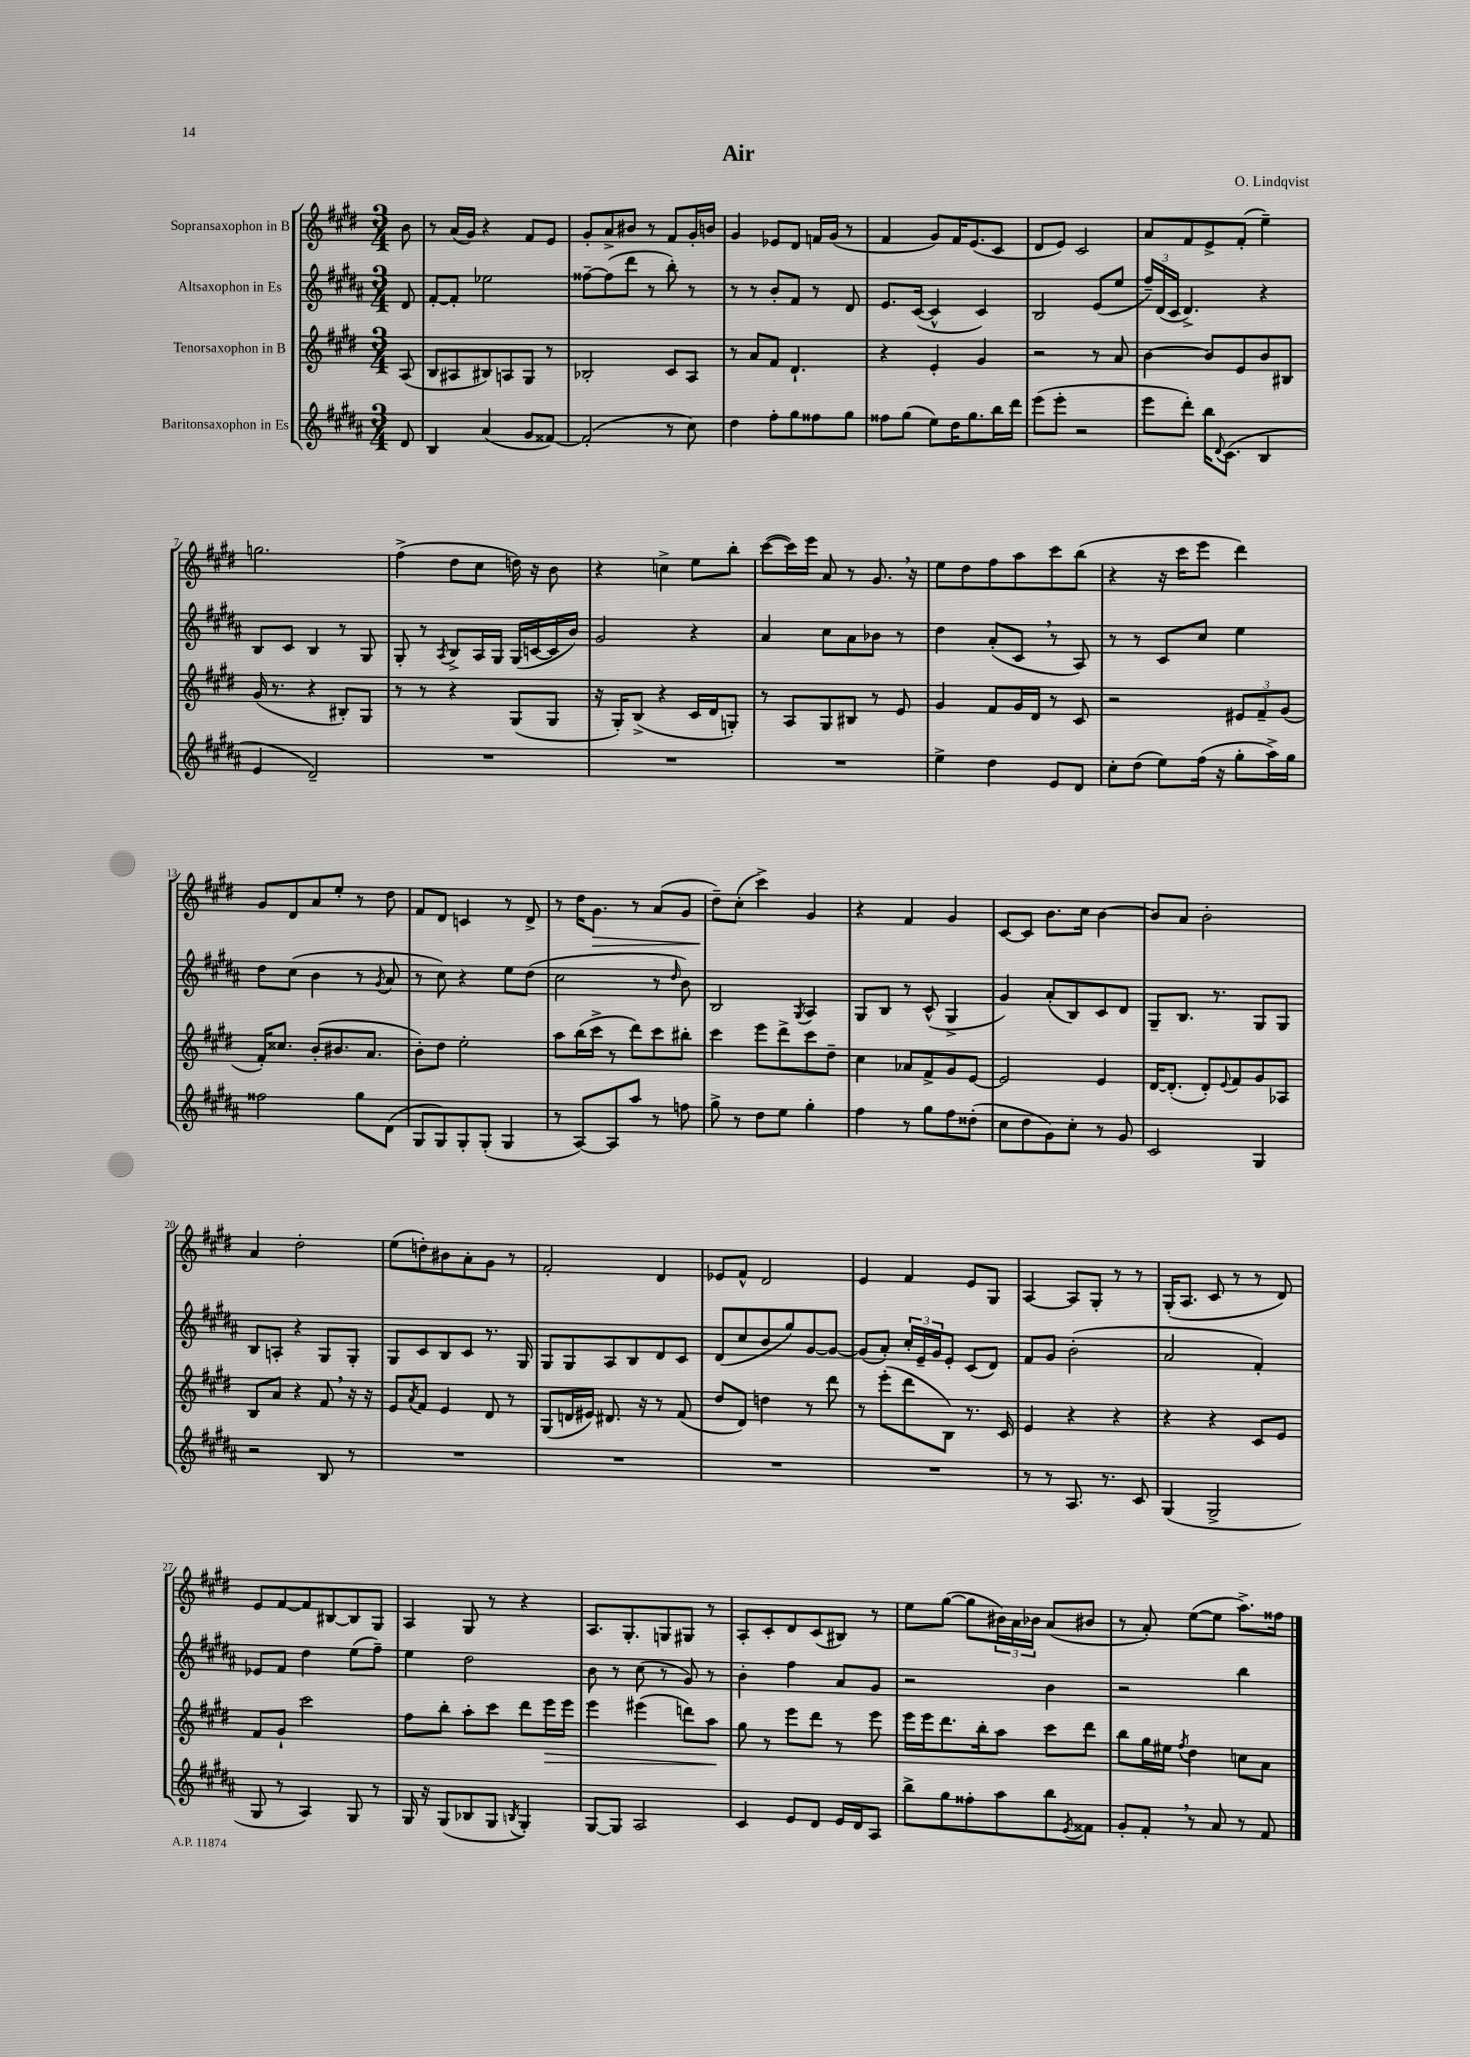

**kern	**kern	**kern	**kern
*staff4	*staff3	*staff2	*staff1
*clefG2	*clefG2	*clefG2	*clefG2
*k[f#c#g#d#a#]	*k[f#c#g#d#]	*k[f#c#g#d#a#]	*k[f#c#g#d#]
*M3/4	*M3/4	*M3/4	*M3/4
8d#/	(8A/	8d#/	8b\
=	=	=	=
4B/	8B/L	[8f#'/L	8r
.	8A#/	8f#'/]J	(16a/LL
.	.	.	16g#/JJ)
(4a#/	8B#/)	2ee-\	4r
.	8A/	.	.
8g#/L	8G#/J	.	8f#/L
[8f##/J)	8r	.	8e/J
=	=	=	=
(2f##'/]	2B-'/	[8ff##~\L	8g#'/L
.	.	(8ff##\]	8a^/
.	.	8ddd#\J	8b#/J
.	.	8r	8r
8r	8c#/L	8bb'\)	8f#/L
8cc#\)	8A/J	8r	16g#'/L
.	.	.	16b/JJ
=	=	=	=
4dd#\	8r	8r	4g#/
.	8a/L	8r	.
8ff#'\L	8f#/J	8b'/L	8e-/L
8gg#\	4.d#`/	8f#/J	8d#/J
8ff##\	.	8r	16f/LL
.	.	.	(16g#/JJ
8gg#\J	.	8d#/	8r
=	=	=	=
8ff##\L	4r	8.e/L	4f#/
(8gg#\J	.	.	.
.	.	([16c#/Jk	.
8ee\L)	4e'/	4c#^^/]	8g#/L)
16dd#\K	.	.	16f#/K
8.gg#\	.	.	(8.e/
.	4g#/	4c#/)	.
16bb\L	.	.	8c#/J
16ddd#\JJ	.	.	.
=	=	=	=
(8eee\L	2r	2B/	8d#/L
8eee'\J	.	.	8e/J)
2r	.	.	2c#/
.	8r	(8e/L	.
.	8a/	8ee/J	.
=	=	=	=
8eee\L	[4b\	24ff#~/LL)	8a/L
.	.	(24d#/	.
.	.	24c#/JJ	.
8ddd#'\J)	.	4.d#^/)	8f#/
16bb\LK	8b/]L	.	8e^/
8qqd#/	.	.	.
(8.c#\J	.	.	.
.	8e/	.	(8f#'/J
4B/	8b/	4r	4ee~\)
.	8B#/J	.	.
=	=	=	=
4e/	(16g#/	8B/L	2.gg\
.	8.r	.	.
.	.	8c#/J	.
2d#~/)	4r	4B/	.
.	8B#'/L)	8r	.
.	8G#/J	8G#/	.
=	=	=	=
2.r	8r	8G#'/	(4ff#^\
.	8r	8r	.
.	.	8qA#/	.
.	4r	8B^/L	8dd#\L
.	.	16A#/L	8cc#\J
.	.	16G#/JJ	.
.	(8G#/L	(16G#/LL	16dd\)
.	.	[16c/	16r
.	8G#/J	16c/]	8b\
.	.	16b/JJ)	.
=	=	=	=
2.r	16r	2g#/	4r
.	16G#'/LK)	.	.
.	(8B^/J	.	.
.	4r	.	4cc^\
.	16c#/LL	4r	8ee\L
.	16d#/J	.	.
.	8G'/J)	.	8bb'\J
=	=	=	=
2.r	8r	4a#/	([8ccc#\L
.	8A/L	.	16ccc#\]L)
.	.	.	16eee\JJ
.	8G#/	8cc#\L	8a/
.	8B#/J	8a#\	8r
.	8r	8b-\J	8.g#/
.	8e/	8r	.
.	.	.	16r
=	=	=	=
4ee^\	4g#/	4dd#\	8ee\L
.	.	.	8dd#\
4dd#\	8f#/L	(8a#'/L	8ff#\
.	16g#/L	8c#/J	8aa\
.	16d#/JJ	.	.
8e/L	8r	8r	8ccc#\
8d#/J	8c#/	8A#/)	(8bb\J
=	=	=	=
8cc#'\L	2r	8r	4r
(8dd#\J	.	8r	.
8ee\L)	.	8c#/L	16r
.	.	.	16ccc#\LK
(16ff#\Jk	.	8cc#/J	8eee\J
16r	.	.	.
8gg#'\L	12e#/L	4ee\	4ddd#\)
.	12f#~/	.	.
16aa#^\L)	.	.	.
.	(12g#/J	.	.
16gg#\JJ	.	.	.
=	=	=	=
2ff##\	16f#'/LK)	8dd#\L	8g#/L
.	8.cc##/J	.	.
.	.	(8cc#\J	8d#/
.	(8b'/L	4b\	8a/
.	8.b#/	.	8ee'/J
8gg#\L	.	8r	8r
.	8.a/J	.	.
.	.	8qg#/	.
(8d#\J	.	8a#/	8dd#\
=	=	=	=
8G#/L	8b'\L)	8r	8f#/L
8G#/)	8dd#\J	8cc#\)	8d#/J
8G#'/	2ee'\	4r	4c/
(8G#'/J	.	.	.
4G#/	.	8ee\L	8r
.	.	(8dd#\J	8d#^/
=	=	=	=
8r	8aa\L	2cc#\	8r
[8A#/L)	(16bb\L	.	16dd#\LK
.	16ccc#^\JJ	.	8.g#\J
8A#/]	8r	.	.
8aa#/J	8ddd#\L)	.	8r
8r	8ccc#\	8r	(8a/L
.	.	16qqdd#/	.
8ff\	8bb#'\J	8b\)	8g#/J
=	=	=	=
8gg#^\	4ccc#\	2B/	8dd#~\L)
8r	.	.	(8cc#'\J
8dd#\L	8eee\L	.	4ccc#^\)
8ee\J	8ddd#^\	.	.
.	.	8qG#/	.
4gg#'\	8ccc#\	4A#/	4g#/
.	8dd#~\J	.	.
=	=	=	=
4ff#\	4cc#\	8G#/L	4r
.	.	8B/J	.
8r	8a-/L	8r	4f#/
8gg#\L	8f#^/	(8c#^^/	.
8ff#\	8g#/	4G#^/	4g#/
(8dd##'\J	[8e/J	.	.
=	=	=	=
8cc#\L	2e/]	4g#/)	[8c#/L
8dd#\	.	.	8c#/]J
8g#\)	.	(8a#'/L	8.b\L
8cc#'\J	.	8B/)	.
.	.	.	16cc#\Jk
8r	4e/	8c#/	[4b\
8g#/	.	8d#/J	.
=	=	=	=
2c#/	[16d#/LK	8G#~/L	8b/]L
.	(8.d#'/]J	.	.
.	.	8.B/J	8a/J
.	8d#'/L)	.	2b'\
.	.	8.r	.
.	8qqe/	.	.
.	8f#/	.	.
4G#/	8g#/	8G#/L	.
.	8A-/J	8G#/J	.
=	=	=	=
2r	8B/L	8B/L	4a/
.	8a/J	8A'/J	.
.	4r	4r	2dd#'\
8B/	8f#/	8G#/L	.
8r	16r	8G#'/J	.
.	16r	.	.
=	=	=	=
2.r	8e/L	8G#/L	(8ee\L
.	8qa/	.	.
.	8f#/J	8c#/	8dd'\)
.	4e/	8B/	8b#\
.	.	8c#/J	8a'\
.	8d#/	8.r	8g#\J
.	8r	.	8r
.	.	16G#/	.
=	=	=	=
2.r	(8G#/L	8G#/L	2f#'/
.	16d/L	8G#/	.
.	16e#/JJ)	.	.
.	8.d#/	8A#/	.
.	.	8B/	.
.	16r	.	.
.	8r	8d#/	4d#/
.	(8f#/	8c#/J	.
=	=	=	=
2.r	8dd#/L	(8d#/L	8e-/L
.	8d#/J)	8cc#/	8f#^^/J
.	4dd\	8b/	2d#/
.	.	8gg#/)	.
.	8r	[8g#/	.
.	8ddd#\	8g#/_J	.
=	=	=	=
2.r	8r	(8g#/]L	4e/
.	(8eee'\L	8a#'/J)	.
.	8ddd#\	24cc#'/LL	4f#/
.	.	24e~/	.
.	.	24g#/J	.
.	8B\J)	8e'/J	.
.	8.r	(8c#/L	8e/L
.	.	8d#/J)	8G#/J
.	16c#/	.	.
=	=	=	=
8r	4e/	8f#/L	[4A/
8r	.	8g#/J	.
8.A#/	4r	(2b'\	8A/]L
.	.	.	8G#'/J
8.r	.	.	.
.	4r	.	8r
8c#/	.	.	8r
=	=	=	=
(4G#/	4r	2a#/	(16G#'/LK
.	.	.	8.A/J
2G#^/	4r	.	8c#/
.	.	.	8r
.	8c#/L	4f#'/)	8r
.	8e/J	.	8d#/)
=	=	=	=
8G#/	8f#/L	8e-/L	8e/L
8r	8g#`/J	8f#/J	[8f#/
4A#/)	2ccc#\	4dd#\	8f#/]
.	.	.	[8B#/
8G#/	.	(8ee\L	8B#/]
8r	.	8ff#~\J)	8G#/J
=	=	=	=
16G#/	8ff#\L	4ee\	4A/
16r	.	.	.
(8G#/L	8bb'\J	.	.
8B-/	8aa'\L	2dd#\	8G#/
8G#/J	8ccc#\J	.	8r
8qB/	.	.	.
4G#'/)	8ddd#\L	.	4r
.	16eee\L	.	.
.	16eee\JJ	.	.
=	=	=	=
[8G#/L	4eee\	8b\	8.A/L
8G#/]J	.	8r	.
.	.	.	8.G#'/
2A#/	(4eee#\	(8cc#\	.
.	.	8r	8G/
.	8ddd\L)	8g#/)	8G#/J
.	8aa\J	8r	8r
=	=	=	=
4c#/	8gg#\	4b'\	8A'/L
.	8r	.	8c#'/
8e/L	8eee\L	4ff#\	8d#/
8d#/J	8ddd#\J	.	(8c#/
16e/LL	8r	8a#/L	8B#/J)
16d#/J	.	.	.
8A#/J	8eee\	8g#/J	8r
=	=	=	=
8bb^\L	16eee\LL	2r	8ee\L
.	16eee\J	.	.
8gg#\	8.ddd#\	.	([8gg#\J
8ff##'\	.	.	8gg#\]L
.	16bb'\k	.	.
8aa#\	8aa\J	.	24b#\L)
.	.	.	24a\
.	.	.	24b-\JJ
8bb\	8ccc#\L	4b\	(8a/L
8qe/	.	.	.
8f##\J	8ddd#\J	.	8b#/J
=	=	=	=
8g#'/L	8bb\L	2r	8r
8f#'/J	16gg#\L	.	8a'/)
.	16ee#\JJ	.	.
.	8qff#/	.	.
8r	4dd#\	.	([8ee\L
8a#/	.	.	8ee\]J
8r	8cc\L	4bb\	8.aa^\L)
8f#/	8a\J	.	.
.	.	.	16ff##\Jk
==	==	==	==
*-	*-	*-	*-
